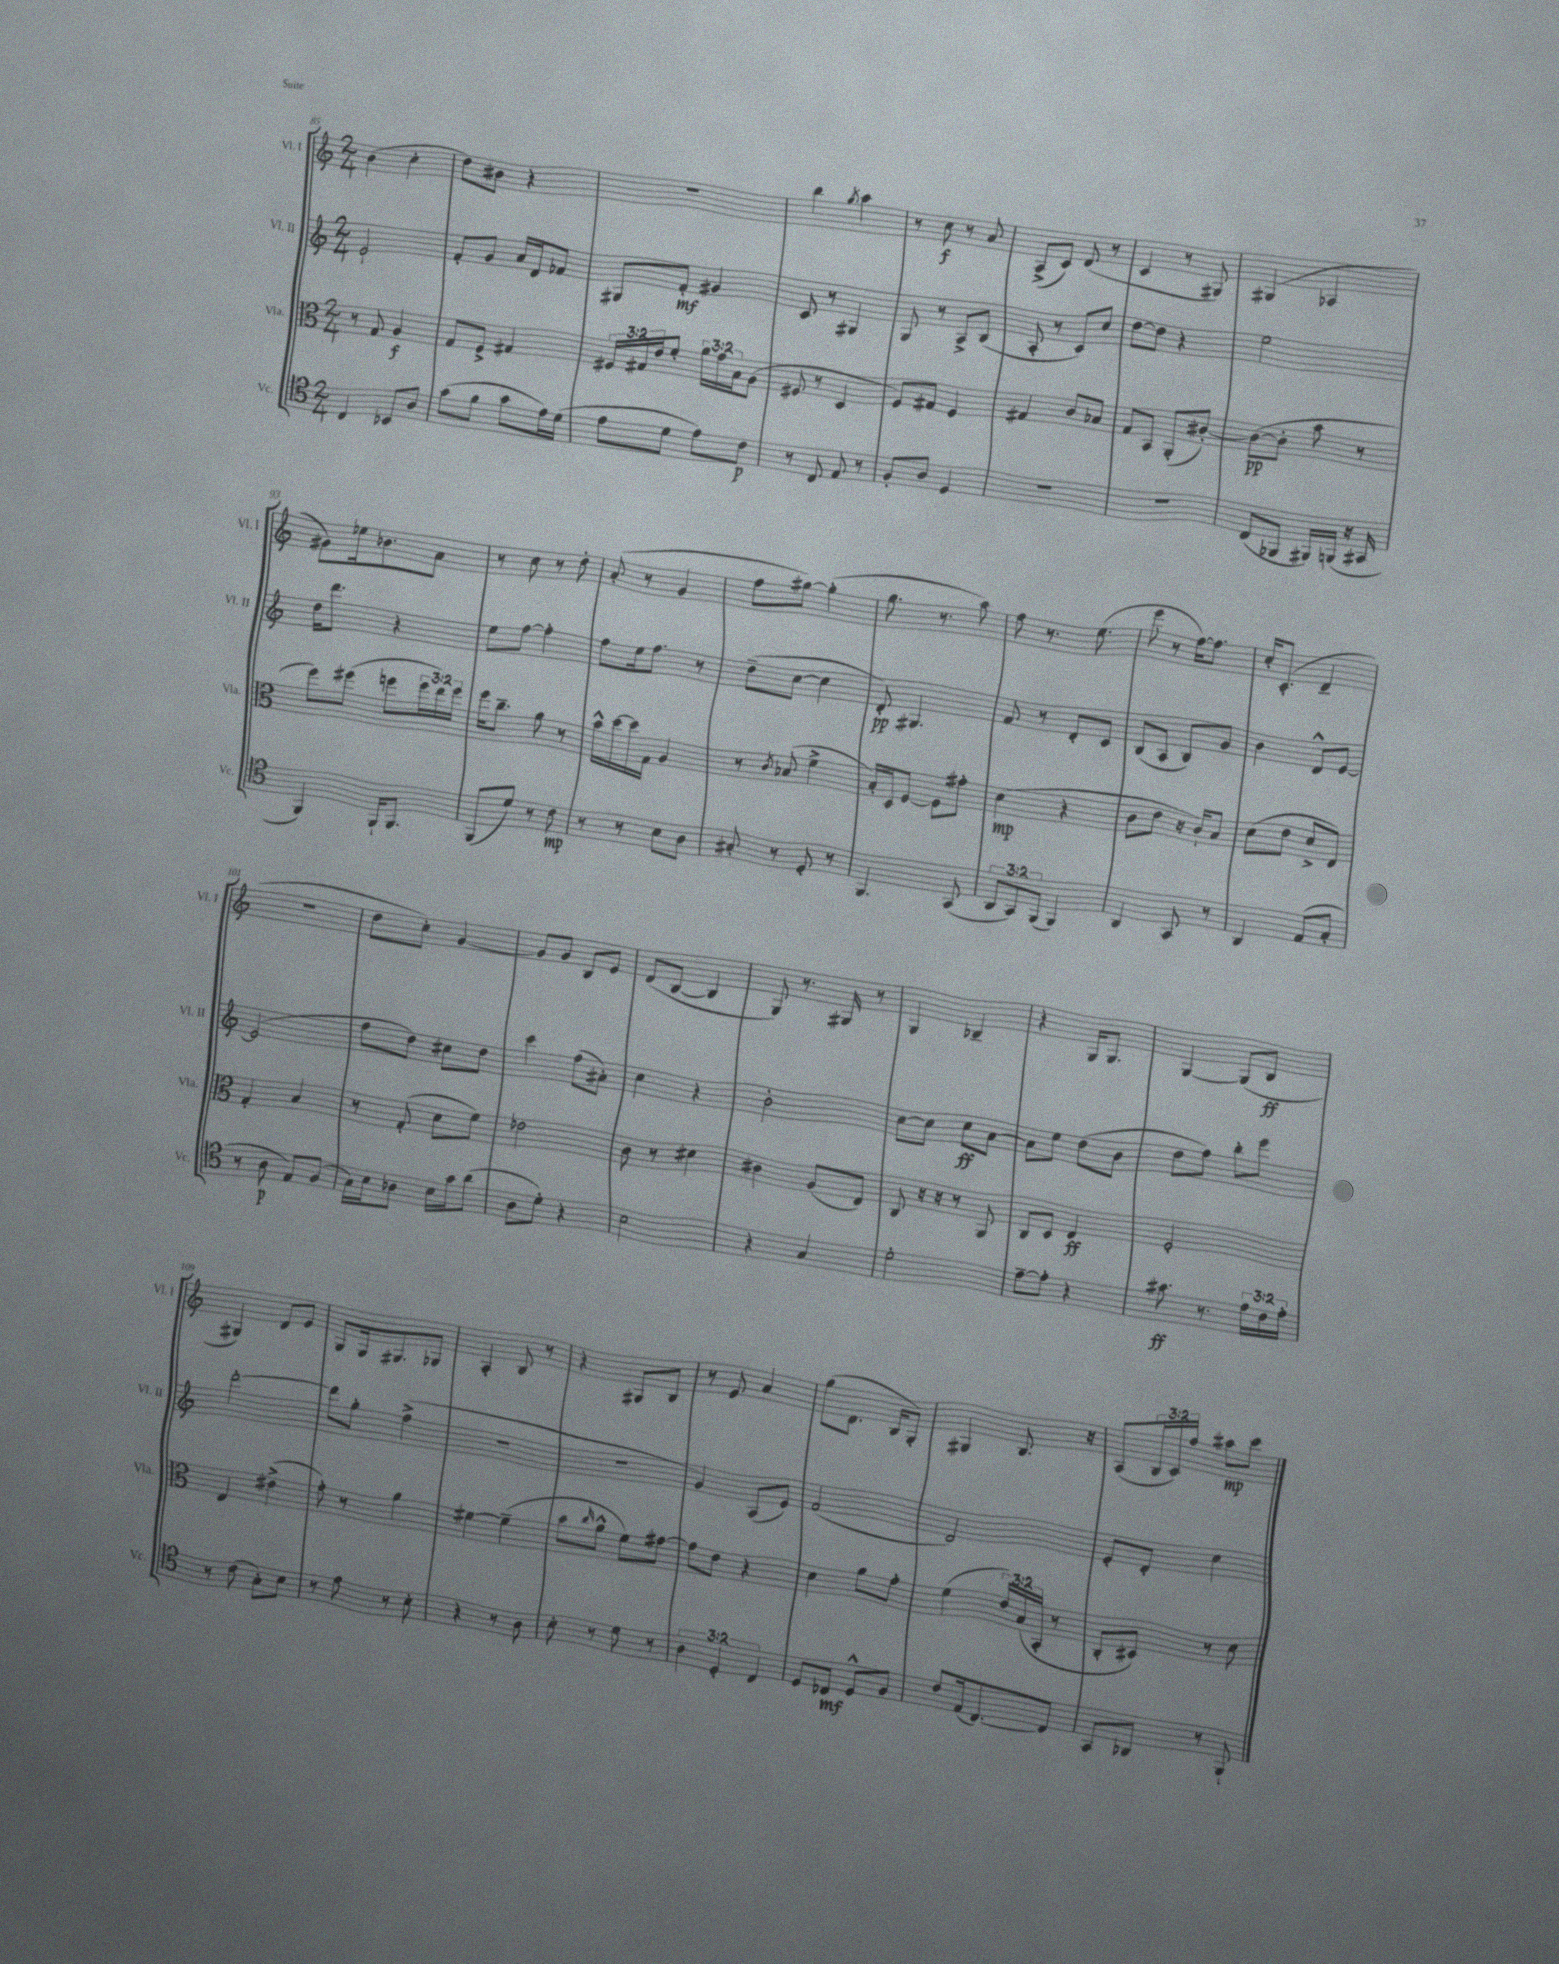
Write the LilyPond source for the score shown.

<<
\new StaffGroup <<
\new Staff = "s0" \with { instrumentName = "Vl. I" shortInstrumentName = "Vl. I" } {
    \clef treble \key c \major \numericTimeSignature \time 2/4 \override Staff.TupletNumber.text = #tuplet-number::calc-fraction-text
    b'4( c''4-. |
    d''8) bis'8 r4 |
    r2 |
    b''4 \acciaccatura { g''8 } a''4 |
    r8 c''8\f r8 a'8 |
    a8->( c'8) d'8( r8 |
    c'4 r8 gis8) |
    gis4( aes4 |
    gis'8) ees''16 bes'8. a'8 |
    r8 c''8 r8 d''8-. |
    a'8-.( r8 g'4 |
    f''8 gis''8~) gis''4-.( |
    g''8. r8. a''8) |
    f''8 r8. e''8.( |
    e'''8 r8 f''16~) f''8. |
    c''16-. c'8.-.( d'4-- |
    R2 |
    d''8 c''8-.) g'4~ |
    g'8 g'8 b8 e'8 |
    d'8( b8~ b4 |
    g8) r8. gis16 r8 |
    g4 bes4-- |
    r4 g16 g8. |
    g4~ g8( b8\ff |
    gis4) d'8 e'8 |
    g8 g16 gis8. ges8 |
    a4-. b8 r8 |
    r4 gis8 b8 |
    r8 e'8 a'4 |
    g''8( d'8. b16 g8-.) |
    gis4 b8. r16 |
    a8( \tuplet 3/2 { b16 c'16) f''16 } ais''8\mp c'''8 \bar "|." |
}
\new Staff = "s1" \with { instrumentName = "Vl. II" shortInstrumentName = "Vl. II" } {
    \clef treble \key c \major \numericTimeSignature \time 2/4
    e'2-! |
    f'8-. g'8 a'16 d'16 fes'8 |
    gis8 f'8-.\mf gis'4 |
    c'8 r8 gis4 |
    g8 r8 a8-> b8( |
    a8-. r8 c'8) c''8 |
    d''8~ d''8 r4 |
    e''2 |
    d''16 d'''8. r4 |
    e''8 f''8~ f''4-. |
    f''8 e''16 f''8. r8 |
    d''8--( c''8~ c''4 |
    d'8-.\pp) gis4. |
    f'8 r8 d'8-. c'8 |
    b8( a8 b8) g'8 |
    b'4 d'8-^ e'8~ |
    e'2( |
    f''8 d''8) cis''8 d''8 |
    c'''4 f''8( ais'8-.) |
    c''4 r4 |
    b'2-. |
    c''8~ c''8 c''8\ff a'8~ |
    a'8 e''8 d''8( b'8 |
    d''8 f''8) b''8-. e'''8 |
    d'''2~-. |
    d'''8 g''8-. f''4->( |
    R2 |
    R2 |
    g'4) a8( e'8) |
    f'2( |
    d'2) |
    e'8-. d'8-. c''4 \bar "|." |
}
\new Staff = "s2" \with { instrumentName = "Vla." shortInstrumentName = "Vla." } {
    \clef alto \key c \major \numericTimeSignature \time 2/4 \override Staff.TupletNumber.text = #tuplet-number::calc-fraction-text
    r8 g8 a4\f |
    g8 f8-> gis4 |
    \tuplet 3/2 { fis16 gis16 e'16 } f'8-. \tuplet 3/2 { a'16 g'16 b16 } a8( |
    fis8 r8 d4 |
    f8) gis8 f4 |
    gis4 c'8 bes8 |
    g8 b,8 a,8-.( cis'8~-.) |
    cis'8~\pp( cis'8-. b'8 r8 |
    f''8) fis''8( f''8 \tuplet 3/2 { f''16 e''16) f''16 } |
    f''16 c''8.-- a'8 r8 |
    b'16-^ d''16~ d''16 g16 a4 |
    r8 \acciaccatura { c'8 } bes8( f'4-> |
    b16-.) d16 f8~ f8 gis'8-. |
    d'4\mp( r4 |
    c'8 e'8 r16 c'16-!) b8 |
    d'8( e'8 d'8-> e8) |
    g4-. b4 |
    r8 g8-.( d'8 f'8) |
    ees'2 |
    c'8 r8 dis'4 |
    cis'4 a8( e8) |
    c8 r16 r16 r8 a,8 |
    c8 d8 e4\ff |
    f2-. |
    e4 eis'4->( |
    g'8-.) r8 a'4 |
    fis'4~ fis'4--( |
    b'8 \grace { c''16 } a'8-^ f'8) gis'8~ |
    gis'8 e'8 r4 |
    d'4 a'8 g'8-. |
    f'4( \tuplet 3/2 { e'16) b16( b,16-. } r8 |
    c8-. dis8) r8 d'8 \bar "|." |
}
\new Staff = "s3" \with { instrumentName = "Vc." shortInstrumentName = "Vc." } {
    \clef tenor \key c \major \numericTimeSignature \time 2/4 \override Staff.TupletNumber.text = #tuplet-number::calc-fraction-text
    c4 bes,8 a8 |
    g'8( f'8 g'8 e'16) d'16( |
    e'8 d'8 e'8) c'8\p |
    r8 c8 e8 r8 |
    f8-. a8 d4 |
    R2 |
    R2 |
    c8( fes,8 fis,16) f,16( r16 gis,16 |
    f,4) f,16-! f,8. |
    f,8( d'8) r8 c'8\mp |
    r8 r8 b8 a8 |
    gis8-. r8 d8-. r8 |
    f,4. g,8( |
    \tuplet 3/2 { a,8 g,8) f,8( } f,4) |
    a,4 g,8 r8 |
    a,4 e8( g8-. |
    r8 a8\p e8) f8( |
    g16) b16 aes8 b16 g'16 a'8( |
    a8 d'8-.) r4 |
    b2 |
    r4 g4 |
    d'2-. |
    e'8~-- e'8-. r4 |
    gis'8.\ff r8. \tuplet 3/2 { e'16 c'16 e'16-. } |
    r8 c'8( g8-.) b8 |
    r8 e'8 r8 b8-. |
    r4 r8 a8 |
    b8-. r8 d'8 r8 |
    \tuplet 3/2 { a4 d4-. c4 } |
    d8 ces8\mf d8-^ f8 |
    c'8 e16( c8.~) c8 |
    g,8 aes,8 r8 f,8-! \bar "|." |
}
>>
>>
\layout { \context { \Score currentBarNumber = #85 } }
